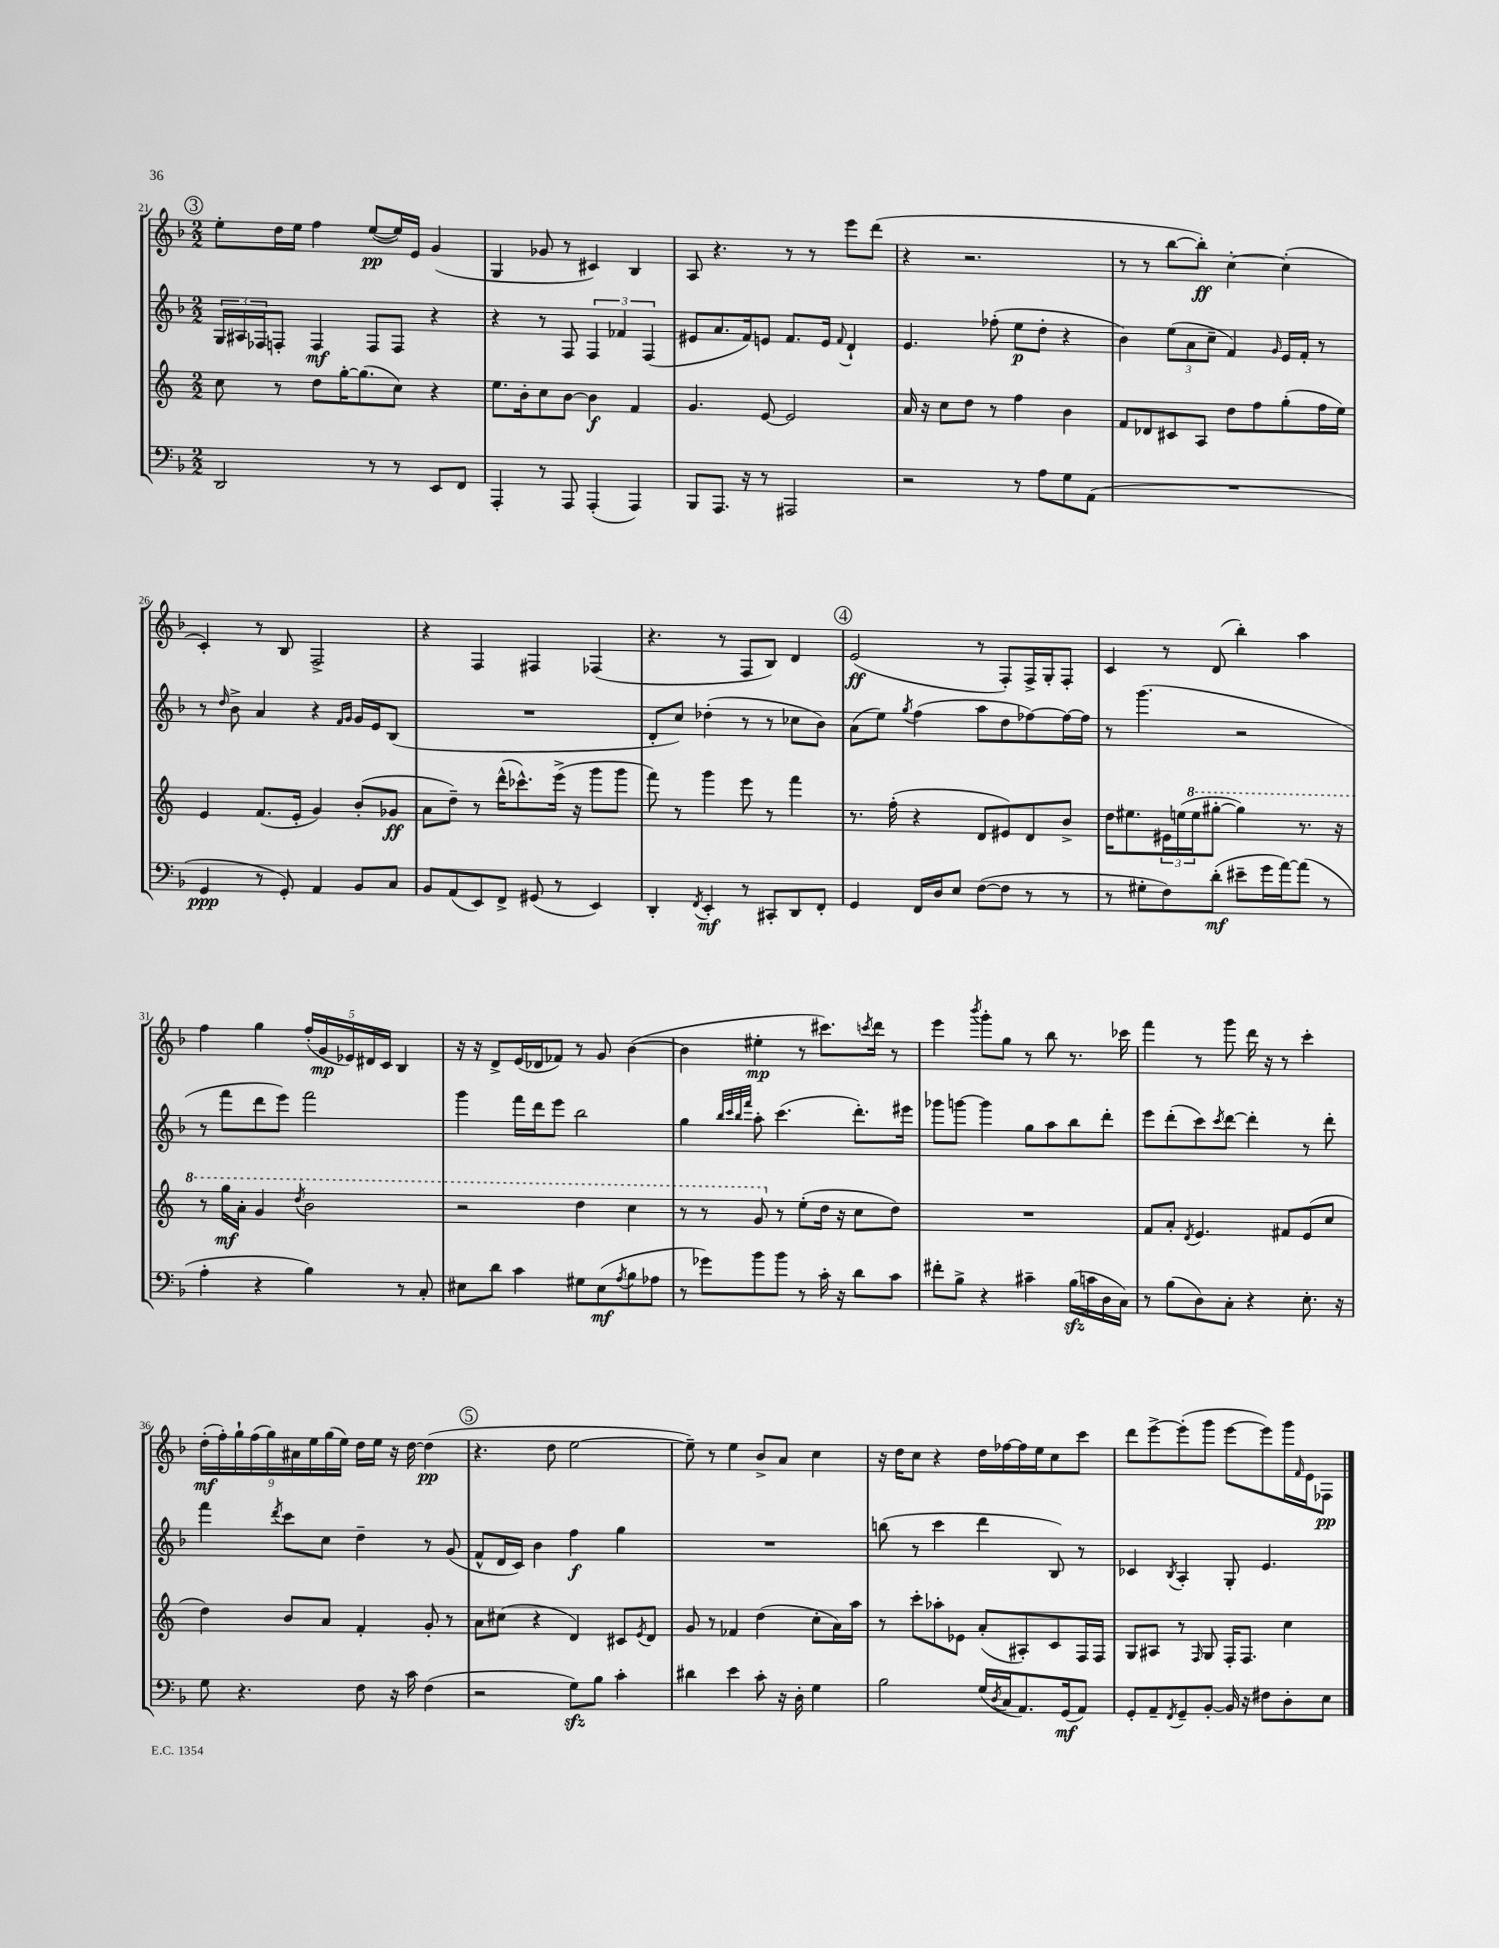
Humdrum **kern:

**kern	**kern	**kern	**kern
*staff4	*staff3	*staff2	*staff1
*clefF4	*clefG2	*clefG2	*clefG2
*k[b-]	*k[]	*k[b-]	*k[b-]
*M2/2	*M2/2	*M2/2	*M2/2
2DD	8cc	24G	8ee'
.	.	24A#	.
.	.	24F-	.
.	8r	8F'	16dd
.	.	.	16ee
.	8dd	4F	4ff
.	[16gg'	.	.
.	(8.gg]	.	.
8r	.	8F	([8ee
8r	8cc)	8F	16ee])
.	.	.	16e
8EE	4r	4r	(4g
8FF	.	.	.
=	=	=	=
4AAA'	8.ee	4r	4G
.	16b'	.	.
8r	8cc	8r	8g-
8AAA	[8b	8F	8r
(4AAA'	4b]	6F	4c#)
.	.	6f-	.
4AAA)	4f	.	4B-
.	.	(6F	.
=	=	=	=
8BBB-	4.g	8e#	8A
8.AAA	.	8.a	4.r
16r	.	16f)	.
8r	[8e	8e	.
2AAA#	2e]	8.f	8r
.	.	.	8r
.	.	16e	.
.	.	8qqf	.
.	.	4d`	8eee
.	.	.	(8ddd
=	=	=	=
2r	16a	4.e	4r
.	16r	.	.
.	8cc	.	.
.	8dd	.	2.r
.	8r	(8ff-'	.
8r	4ff	8ee	.
8A	.	8dd'	.
8G	4b	4r	.
(8AA	.	.	.
=	=	=	=
1r	8f	4b-)	8r
.	8d-	.	8r
.	8c#	(12ee	[8bb-
.	.	12a	.
.	8A	.	8bb-'])
.	.	12cc~	.
.	8dd	4f)	[4cc'
.	8ff	.	.
.	.	16qqg	.
.	(8gg'	16e	(4cc']
.	.	16f'	.
.	16ff	8r	.
.	16ee)	.	.
=	=	=	=
4GG	4e	8r	4c')
.	.	16qqdd	.
.	.	8b-^	.
8r	(8.f	4a	8r
8GG')	.	.	8B-
.	16e'	.	.
4AA	4g)	4r	2F^
.	.	16qqf	.
.	.	16qqg	.
8BB-	(8b'	16g	.
.	.	16e	.
8C	8g-	(8B-	.
=	=	=	=
8BB-	8a	1r	4r
(8AA	8dd~)	.	.
8EE)	8r	.	4F
8FF^	(16ddd^^	.	.
.	8.ccc-^^)	.	.
(8GG#	.	.	4F#
8r	(16eee^	.	.
.	16r	.	.
4EE)	8ggg	.	(4F-
.	8ggg	.	.
=	=	=	=
4DD'	8fff)	8d'	4.r
.	8r	8cc)	.
8qFF	.	.	.
4EE'	4ggg	(4dd-'	.
.	.	.	8r
8r	8eee	8r	8F
8CC#'	8r	8r	8B-)
8DD	4fff	8cc-	4d
8FF'	.	8b-)	.
=	=	=	=
4GG	8.r	(8a	(2e
.	.	8ee)	.
.	(16ff'	.	.
.	.	8qgg	.
16FF	4r	(4ff	.
16D	.	.	.
8E	.	.	.
([8F	8d	8aa	8r
8F]	8e#)	8dd	8F')
8r	8d	[8ff-)	16F^
.	.	.	16G'
8r	8b^	16ff-_	8F'
.	.	16ff-]	.
=	=	=	=
8r	16dd	8r	4c
.	8.ee#	.	.
8G#'	.	(4.ggg	.
8F)	24e#	.	8r
.	(24ee	.	.
.	24eee	.	.
(8d'	[8ggg#'	.	(8d
8e#~	4ggg#])	2r	4bb-')
16g	.	.	.
[16a)	.	.	.
(8a]	8.r	.	4aa
8r	.	.	.
.	16r	.	.
=	=	=	=
4A'	8r	8r	4ff
.	16ggg	8fff	.
.	16aa'	.	.
4r	4gg	8ddd	4gg
.	.	8eee)	.
.	8qddd	.	.
4B-)	2bb	2fff	(20ff'
.	.	.	20g
.	.	.	20e-)
.	.	.	20d#
.	.	.	20c
8r	.	.	4B-
8C'	.	.	.
=	=	=	=
8E#	2r	4ggg	16r
.	.	.	16r
8d	.	.	8d^
4c	.	16fff	(16e
.	.	16ddd	16d-
.	.	8eee	8f-)
8G#	4ddd	2bb-	8r
(8E#	.	.	8g
8qA	.	.	.
8B-	4ccc	.	([4b-
8A-	.	.	.
=	=	=	=
8r	8r	4gg	4b-]
8g-)	8r	.	.
.	.	32qqbb-	.
.	.	32qqccc	.
.	.	32qqbb-	.
.	.	32qqfff	.
8b-	8gg	8aa'	4ee#'
8b-	8r	(4.ccc	.
8r	(8ee'	.	8r
16c'	16dd	.	8.ccc#)
16r	16r	.	.
8d	8cc	8.ddd')	.
.	.	.	8qccc
.	.	.	16ddd
8c	8dd)	.	8r
.	.	16eee#	.
=	=	=	=
8f#'	1r	8ggg-	4eee
8B-^	.	[8ggg	.
.	.	.	8qbbb-
4r	.	4ggg]	8ggg'
.	.	.	8gg
4c#~	.	8gg	8r
.	.	8aa	8bb-
(16B-	.	8bb-	8.r
16c	.	.	.
16D	.	8ddd'	.
16C)	.	.	16ccc-
=	=	=	=
8r	8f	8eee	4fff
(8B-	8a'	(8ddd'	.
.	8qd	.	.
8D)	4.e	8ccc)	8r
.	.	8qccc	.
8C'	.	[8ddd	8ggg
4r	.	4ddd']	16ddd
.	.	.	16r
.	8f#	.	8r
8.E'	(8e	8r	4ccc'
.	8cc	8ddd'	.
16r	.	.	.
=	=	=	=
8G	4dd)	4fff	(18dd'
.	.	.	18ff')
.	.	.	18gg`
4.r	.	.	.
.	.	.	(18ff
.	.	.	18gg)
.	.	8qddd	.
.	8b	8ccc	.
.	.	.	18a#
.	.	.	18ee
.	8a	8cc	.
.	.	.	(18gg
.	.	.	18ee)
8F	4f'	4dd~	16dd
.	.	.	16ee
16r	.	.	16r
16c	.	.	[16dd
(4F	8g'	8r	(4dd]
.	8r	(8g	.
=	=	=	=
2r	8a	8f^^	4.r
.	(8cc#	16d	.
.	.	16c)	.
.	4r	4b-	.
.	.	.	8dd
8G)	4d)	4ff	[2ee
8B-	.	.	.
4c'	8c#	4gg	.
.	8qe	.	.
.	8d	.	.
=	=	=	=
4d#	8g	1r	8ee~])
.	8r	.	8r
4e	4f-	.	4ee
8c'	(4dd	.	8b-^
16r	.	.	8a
16D'	.	.	.
4G	8cc'	.	4cc
.	16a)	.	.
.	16aa	.	.
=	=	=	=
2B-	8r	(8bb	16r
.	.	.	16dd
.	8ccc'	8r	8cc
.	8aa-'	4ccc	4r
.	8e-	.	.
(16G	(8a'	4ddd	16dd
8qD	.	.	.
16C	.	.	[16ff-
8.AA)	8A#')	.	16ff-]
.	.	.	16ee
.	8c	8B-)	8cc
(16GG	.	.	.
8AA)	16F	8r	8ccc
.	16F	.	.
=	=	=	=
8GG'	8G	4c-	8ddd
8AA~	8A#	.	[8eee^
8qFF	.	8qB-	.
8GG~	8r	4A'	(8eee']
.	16qqF	.	.
[8BB-'	8G	.	8ggg
16BB-]	16F'	8G'	[8eee
16r	8.F	.	.
8F#	.	4.e	8eee])
8D'	4cc	.	16ggg
.	.	.	16qqf
.	.	.	16e
8E	.	.	8F-
==	==	==	==
*-	*-	*-	*-
